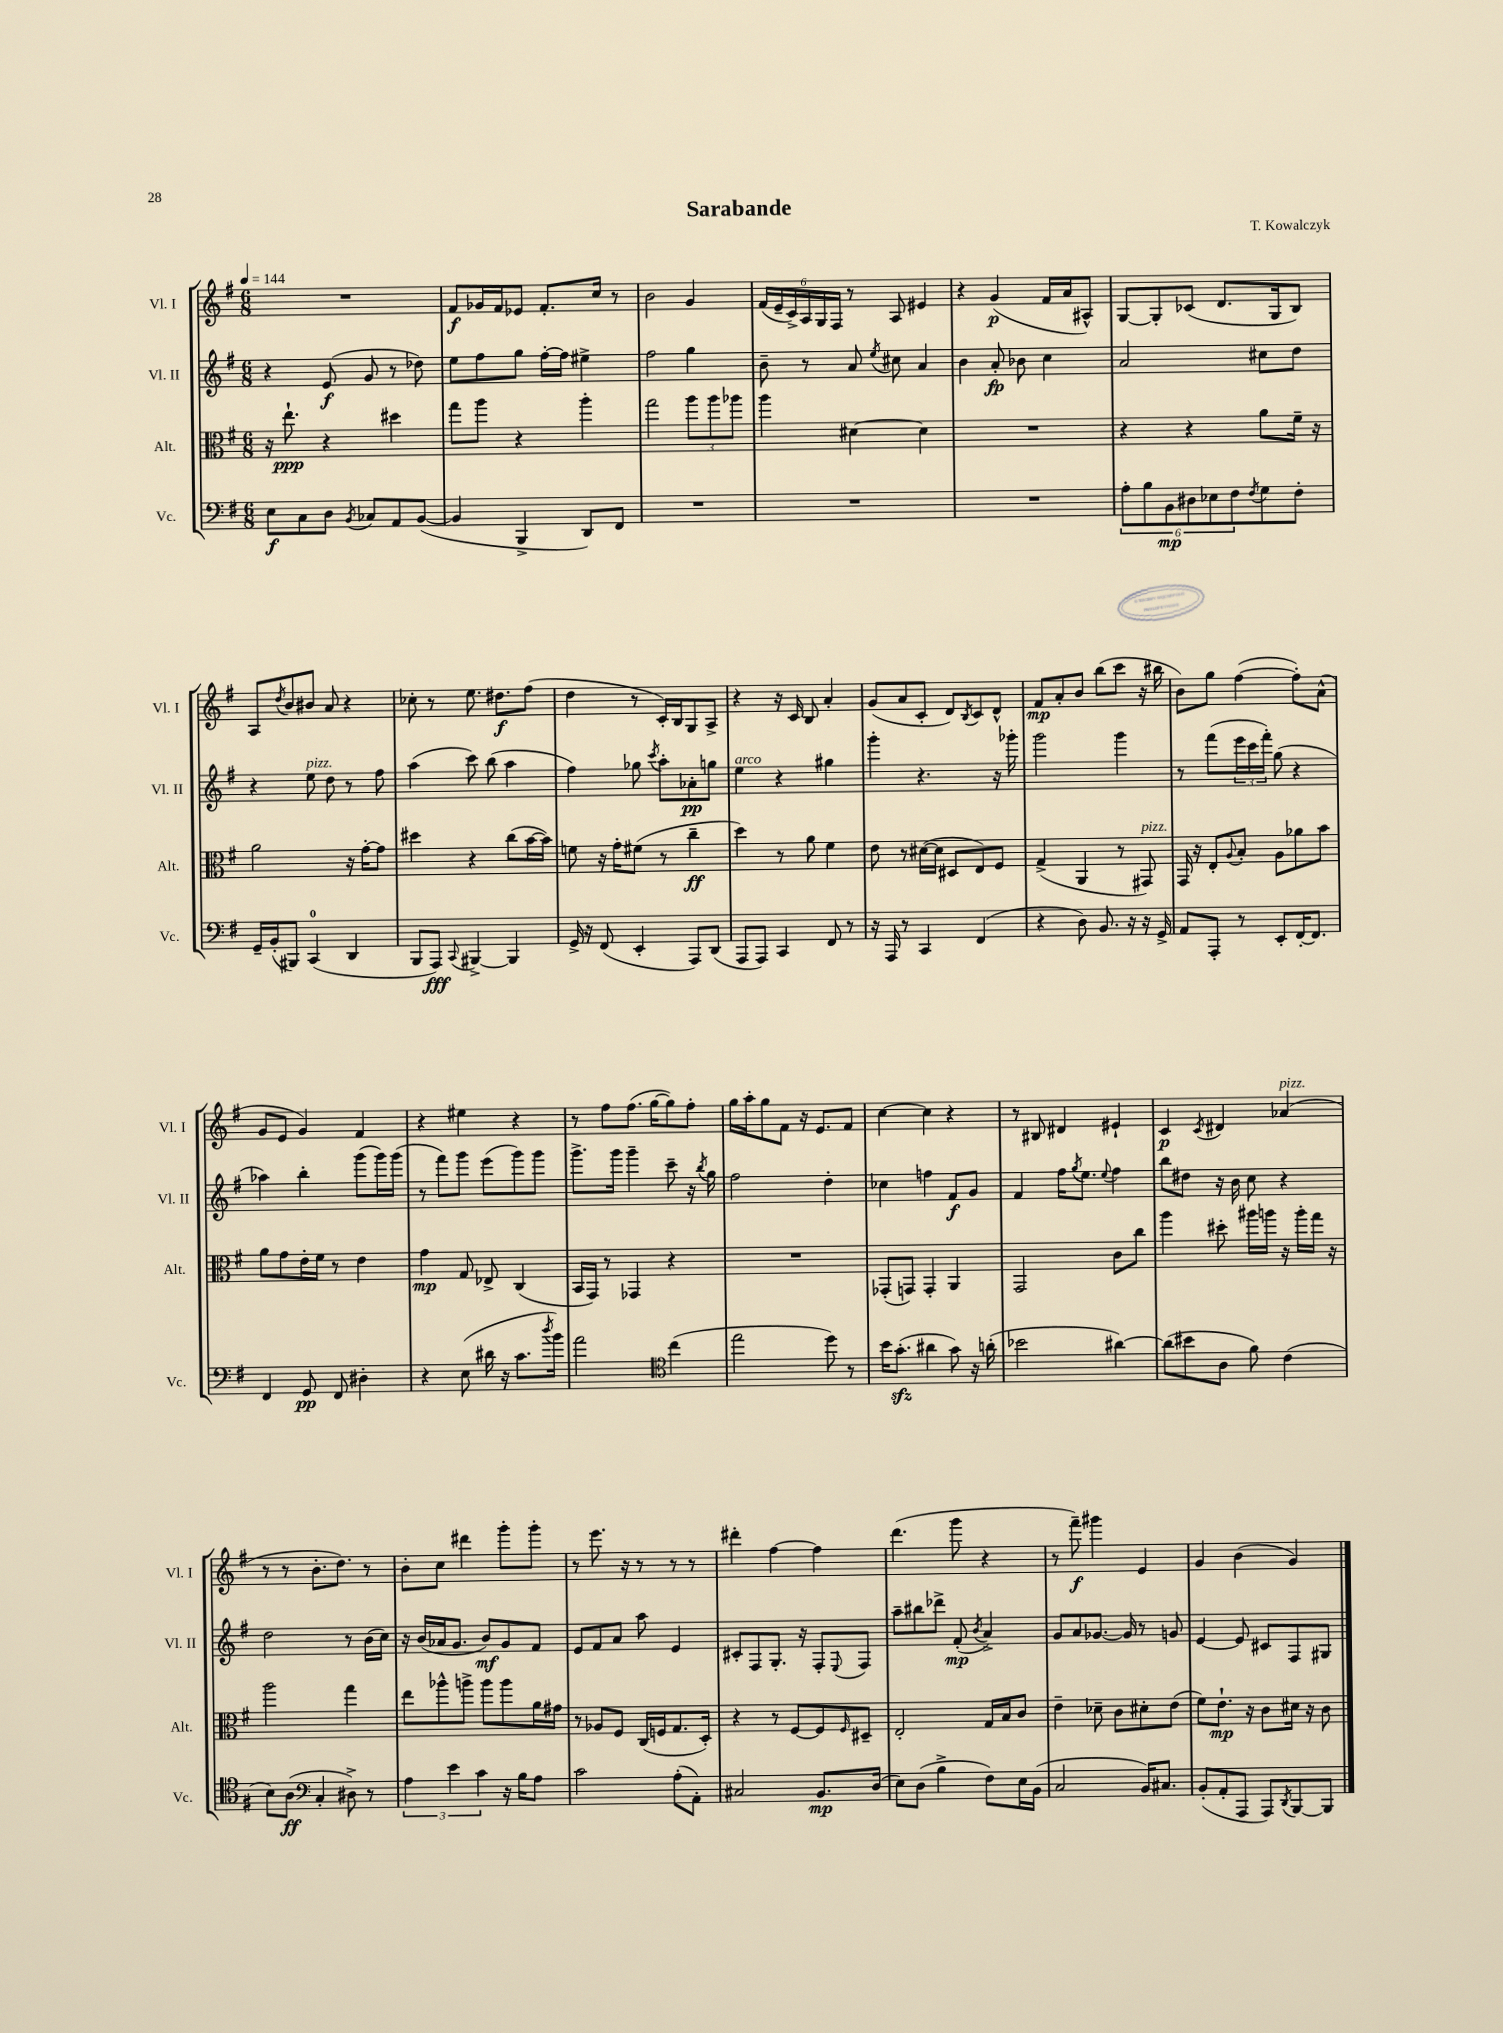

**kern	**kern	**kern	**kern
*staff4	*staff3	*staff2	*staff1
*clefF4	*clefC3	*clefG2	*clefG2
*k[f#]	*k[f#]	*k[f#]	*k[f#]
*M6/8	*M6/8	*M6/8	*M6/8
*MM144	*MM144	*MM144	*MM144
8E	16r	4r	2.r
.	8.ee`	.	.
8C	.	.	.
8D	4r	(8e	.
8qBB	.	.	.
8C-	.	8g	.
8AA	4dd#	8r	.
([8BB	.	8dd-)	.
=	=	=	=
4BB]	8gg	8ee	8f#
.	8aa	8ff#	16g-
.	.	.	16f#
4BBB^	4r	8gg	8e-
.	.	[16ff#'	8.f#'
.	.	16ff#]	.
8DD)	4aa'	4ee#^	.
.	.	.	16cc
8FF#	.	.	8r
=	=	=	=
2.r	2gg	2ff#	2b
.	12aa	4gg	4g
.	12aa	.	.
.	12aa-	.	.
=	=	=	=
2.r	4aa	8b~	(24f#
.	.	.	24e~
.	.	.	24c^)
.	.	8r	24A
.	.	.	24G
.	.	.	24F#
.	[4d#	8a	8r
.	.	8qee	.
.	.	8cc#	8A
.	4d#]	4a	4e#
=	=	=	=
2.r	2.r	4b	4r
.	.	8a'	(4g
.	.	8b-	.
.	.	4cc	16f#
.	.	.	16a
.	.	.	8A#^^)
=	=	=	=
12A'	4r	2a	[8G
12B	.	.	.
.	.	.	8G']
12BB	.	.	.
12D#	4r	.	(8c-
12E-	.	.	.
.	.	.	8.d
12F#	.	.	.
8qF#	.	.	.
8G	8a	8cc#	.
.	.	.	16G
8F#'	16f#~	8dd	8B)
.	16r	.	.
=	=	=	=
16GG~	2a	4r	8A
(16BB'	.	.	.
.	.	.	8qdd
8BBB#)	.	.	8b
(4CC	.	8ee	8b#
.	.	8dd	8a
4DD	16r	8r	4r
.	[16g'	.	.
.	8g]	8ff#	.
=	=	=	=
8BBB	4dd#	(4aa	8cc-'
8AAA)	.	.	8r
8qqCC	.	.	.
[4BBB#^	4r	8ccc)	8.ee
.	.	(8bb	.
.	.	.	8.dd#
4BBB#]	(8cc	4aa	.
.	[16b	.	(8ff#
.	16b])	.	.
=	=	=	=
16GG^	8f	4ff#)	4dd
16r	.	.	.
(8FF#	16r	.	.
.	16g'	.	.
4EE'	(8f#	8gg-	8r
.	.	8qccc	.
.	8r	8aa'	16c')
.	.	.	16B
8AAA)	4cc~	8a-'	8G
(8DD	.	8gg	8A^
=	=	=	=
8AAA	4dd)	4ee	4r
8AAA)	.	.	.
4CC	8r	4r	16r
.	.	.	16c
.	8a	.	8B
8FF#	4f#	4gg#	4a'
8r	.	.	.
=	=	=	=
16r	8e	4ggg'	(8g
16AAA	.	.	.
8r	8r	.	8a
4CC	([16d#	4.r	8c'
.	16d#]	.	.
.	8D#	.	8d)
.	.	.	8qB
(4FF#	8E)	.	8c
.	8F#	16r	8d^^
.	.	16ggg-'	.
=	=	=	=
4r	(4G^	2ggg	8f#
.	.	.	8a'
8D)	4AA	.	8b
8.BB	.	.	(8bb
.	8r	4ggg	8ccc
16r	.	.	.
16r	8GG#)	.	16r
16GG^	.	.	16bb#
=	=	=	=
8AA	16GG	8r	8b)
.	16r	.	.
8AAA'	8E'	(8fff#	8gg
.	8qqA	.	.
8r	8B'	24eee	([4ff#
.	.	24ccc	.
.	.	24fff#')	.
8EE'	8A	(8gg	.
[16FF#'	8a-	4r	8ff#'])
8.FF#]	.	.	.
.	8b	.	(8a^^
=	=	=	=
4FF#	8a	4aa-)	8g
.	8g	.	8e
8GG	16e'	4bb'	4g)
.	16f#	.	.
8FF#	8r	.	.
4D#'	4e	(8ggg	4f#
.	.	16ggg)	.
.	.	(16ggg	.
=	=	=	=
4r	4g	8r	4r
.	.	8fff#)	.
(8E	8G	8ggg	4ee#
16d#	8E-^	(8eee	.
16r	.	.	.
8.c	(4C	8ggg)	4r
.	.	8ggg	.
8qdd	.	.	.
16b)	.	.	.
=	=	=	=
2a	16BB	8.ggg^	8r
.	16GG)	.	.
.	8r	.	8ff#
.	.	16ggg	.
.	4GG-	4ggg~	(8.ff#
.	.	.	[16gg
*clefC4	*	*	*
(4cc	4r	8ccc~	8gg])
.	.	16r	8ff#'
.	.	8qbb	.
.	.	16gg	.
=	=	=	=
2ee	2.r	2ff#	16gg
.	.	.	16aa'
.	.	.	8gg
.	.	.	8f#
.	.	.	16r
.	.	.	8.e
8dd)	.	4dd'	.
8r	.	.	8f#
=	=	=	=
16b	(8GG-'	4cc-	[4cc
(8.g'	.	.	.
.	8GG)	.	.
4a#	4GG'	4ff	4cc]
8g)	4AA	8f#	4r
16r	.	8g	.
(16a'	.	.	.
=	=	=	=
2b-	2GG	4f#	8r
.	.	.	8B#
.	.	16ff#	4d#
.	.	8qgg	.
.	.	8.ee	.
.	.	8qqee	.
[4a#)	8c	4ff#	4e#`
.	8cc	.	.
=	=	=	=
(8a#]	4aa	8bb	4c
8b#	.	8dd#	.
.	.	.	8qc
8A	8dd#'	16r	4d#
.	.	16b	.
8f#)	16aa#	8cc	.
.	16aa	.	.
(4c	16r	4r	(4a-
.	16aa'	.	.
.	16gg	.	.
.	16r	.	.
=	=	=	=
8B)	2aa	2dd	8r
(8A	.	.	8r
*clefF4	*	*	*
4C'	.	.	8.b'
.	.	.	8.dd)
8D#^)	4gg	8r	.
8r	.	(16b	8r
.	.	16cc)	.
=	=	=	=
6A	8ee	16r	8b'
.	.	(16b	.
.	8aa-^^	16a-	8cc
6e	.	.	.
.	.	8.g	.
.	8aa^	.	4ddd#
6c	.	.	.
.	8aa	8b)	.
16r	8aa	8g	8ggg'
16B	.	.	.
8A	16a	8f#	8ggg'
.	16g#	.	.
=	=	=	=
2c	8r	8e	8r
.	8A-	8f#	8.eee
.	8F#	8a	.
.	.	.	16r
.	(16C	8aa	8r
.	16F	.	.
(8A'	8.G	4e	8r
8AA')	.	.	8r
.	16D')	.	.
=	=	=	=
2C#	4r	8c#'	4ddd#'
.	.	8F#	.
.	8r	8.G'	[4ff#
.	[8F#	.	.
.	.	16r	.
8.BB	8F#]	8F#'	4ff#]
.	16qqF#	8qqE	.
.	8D#~	8F#	.
(16D	.	.	.
=	=	=	=
8E)	2E'	8aa~	(4.ddd
(8D	.	8bb#	.
4B^	.	8ddd-^	.
.	.	(8f#'	8ggg
.	.	8qb	.
8F#)	16G	4a^)	4r
.	16B	.	.
16E	8c	.	.
(16BB	.	.	.
=	=	=	=
2C	4e~	8g	8r
.	.	8a	8fff#~)
.	8d-~	[8.g-	4ggg#
.	8c	.	.
.	.	16g-]	.
16BB)	8d#'	8r	4e
8.C#	.	.	.
.	(8e	8g	.
=	=	=	=
(8BB'	8f#)	[4e	4g
8AA'	8.e`	.	.
8AAA	.	8e]	(4b
.	16r	.	.
8AAA)	8c	8c#	.
8qDD	.	.	.
[8BBB	16d#	8F#	4g)
.	16r	.	.
8BBB]	8c	8G#	.
==	==	==	==
*-	*-	*-	*-
